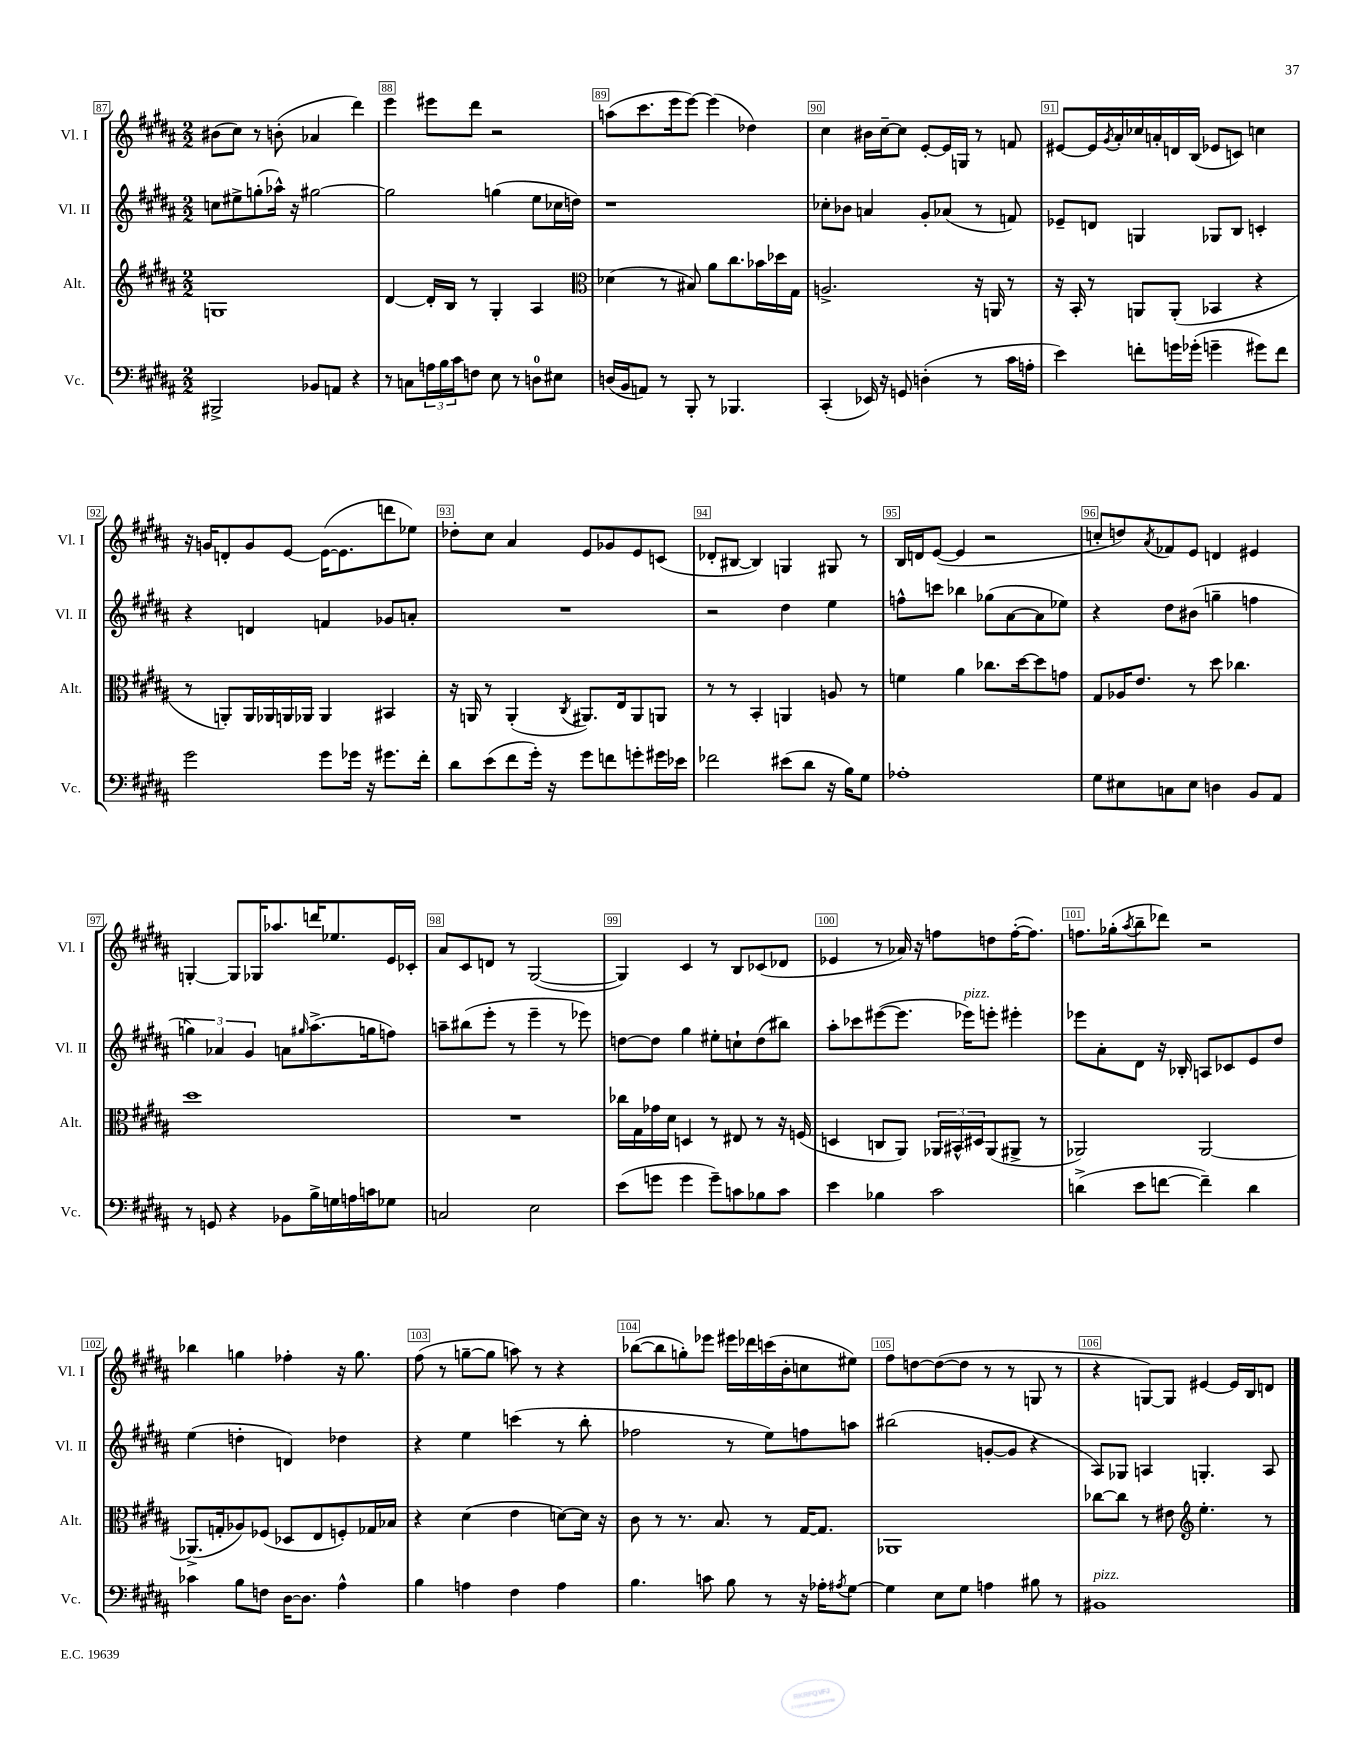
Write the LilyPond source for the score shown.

<<
\new StaffGroup <<
\new Staff = "s0" \with { instrumentName = "Vl. I" shortInstrumentName = "Vl. I" } {
    \clef treble \key b \major \numericTimeSignature \time 2/2
    bis'8( cis''8) r8 b'8-.( aes'4 dis'''4) |
    e'''4 eis'''8 dis'''8 r2 |
    a''8( cis'''8. e'''16 e'''8~) e'''4( des''4) |
    cis''4 bis'16 cis''16~-- cis''8 e'8~-. e'16 g16 r8 f'8 |
    eis'8~ eis'16 \acciaccatura { gis'8 } ais'16-. ces''16 a'16-. d'16 b16( ees'8 c'8) c''4 |
    r16 g'16 d'8-. g'8 e'8~ e'16~( e'8. d'''8 ees''8) |
    des''8-. cis''8 ais'4 e'8 ges'8 e'8 c'8( |
    des'8-. bis8~ bis4) g4 gis8 r8 |
    b16 d'16 e'8~( e'4 r2 |
    c''8-. d''8) \acciaccatura { ais'8 } fes'8 e'8 d'4 eis'4 |
    g4~-. g8 ges16 aes''8. d'''16 ees''8. e'16 ces'16-. |
    ais'8 cis'8 d'8 r8 gis2~( |
    gis4) cis'4 r8 b8 ces'8( des'8 |
    ees'4 r8 aes'16) r16 f''8 d''8 f''16~-.( f''8.) |
    f''8. ges''16-.( \acciaccatura { ais''8 } b''8-- des'''8) r2 |
    bes''4 g''4 fes''4-. r16 g''8. |
    fis''8( r8 g''8~-- g''8 a''8) r8 r4 |
    bes''8~( bes''8 g''8-.) ees'''8 eis'''16 des'''16 c'''16( b'16-. c''8 eis''8) |
    fis''8 d''8~ d''8~( d''8 r8 r8 g8 r8 |
    r4 g8~) g8 eis'4~ eis'16 b16 d'8 \bar "|." |
}
\new Staff = "s1" \with { instrumentName = "Vl. II" shortInstrumentName = "Vl. II" } {
    \clef treble \key b \major \numericTimeSignature \time 2/2
    c''8 eis''8-> g''8-.( aes''16-^) r16 gis''2~ |
    gis''2 g''4( e''8 ces''16 d''16) |
    r1 |
    ces''8-. bes'8 a'4 gis'8-. aes'8( r8 f'8) |
    ees'8-- d'8 g4 ges8 b8 c'4-. |
    r4 d'4 f'4 ges'8 a'8-. |
    R1 |
    r2 dis''4 e''4 |
    f''8-^ c'''8 bes''4 ges''8( ais'8~ ais'8 ees''8) |
    r4 dis''8 bis'8( g''4-- f''4 |
    \tuplet 3/2 { g''4) aes'4 gis'4 } a'8 \grace { gis''16 } ais''8.->( g''16 f''8) |
    a''8-- bis''8( e'''8-. r8 e'''4-- r8 ees'''8) |
    d''8~ d''8 gis''4 eis''8-. c''8-! d''8( bis''8) |
    ais''8-. ces'''8 eis'''8~( eis'''8. ees'''16^\markup { \italic "pizz." }) e'''8-. eis'''4-. |
    ees'''8 ais'8-. dis'8 r16 bes16-. a8 ces'8 e'8 dis''8 |
    e''4( d''4-. d'4) des''4 |
    r4 e''4 c'''4( r8 b''8-. |
    fes''2 r8 e''8) f''8 a''8 |
    bis''2( g'8~-. g'8 r4 |
    ais8) ges8 a4 g4.-. a8 \bar "|." |
}
\new Staff = "s2" \with { instrumentName = "Alt." shortInstrumentName = "Alt." } {
    \clef treble \key b \major \numericTimeSignature \time 2/2
    g1 |
    dis'4~ dis'16-. b16 r8 gis4-. ais4 |
    \clef alto des'4( r8 bis8) ais'8 cis''8. bes'16 des''16 gis16 |
    a2.-> r16 a,16 r8 |
    r16 b,16-. r8 a,8 a,8-.( bes,4 r4 |
    r8 a,8-.) a,16 aes,16 a,16 aes,16 aes,4 bis,4 |
    r16 a,16 r8 a,4-.( \acciaccatura { cis8 } ais,8.) e16 ais,8 a,8 |
    r8 r8 b,4-. a,4 a8 r8 |
    f'4 ais'4 ces''8. dis''16~ dis''8 g'8 |
    gis8 aes16 e'8. r8 dis''8 ces''4. |
    dis''1 |
    R1 |
    ces''16 gis16 ges'16 dis'16 d4 r8 eis8 r8 r16 f16( |
    d4 c8 ais,8) \tuplet 3/2 { aes,16 bis,16-^ dis16 } aes,8( ais,8-> r8 |
    aes,2) aes,2~ |
    aes,8.->( g16-. aes8) fes8( des8 e8 f8-.) ges16 bes16 |
    r4 dis'4( e'4 d'8~) d'16 r16 |
    cis'8 r8 r8. b8. r8 gis16~ gis8. |
    aes,1 |
    ces''8~ ces''8 r8 eis'8 \clef treble e''4.-. r8 \bar "|." |
}
\new Staff = "s3" \with { instrumentName = "Vc." shortInstrumentName = "Vc." } {
    \clef bass \key b \major \numericTimeSignature \time 2/2
    bis,,2-> bes,8 a,8 r4 |
    r8 c8 \tuplet 3/2 { a16 b16 cis'16 } f8 e8 r8 d8-0 eis8 |
    d16( b,16 a,8) r8 b,,8-. r8 bes,,4. |
    cis,4-.( ees,16) r16 g,8 d4-.( r8 cis'16 a16-. |
    e'4) f'8-. g'16 ges'16-.( g'4-- gis'8) f'8 |
    gis'2 gis'8 ges'16 r16 gis'8. fis'16-. |
    dis'8 e'8( fis'8 gis'16-.) r16 gis'8 f'8 g'8-. gis'16 ees'16 |
    fes'2 eis'8( dis'8 r16 b16) gis8 |
    aes1-. |
    gis8 eis8 c8 eis8 d4 b,8 ais,8 |
    r8 g,8 r4 bes,8 b16-> g16 a16 c'16 ges8 |
    c2 e2 |
    e'8( g'8 g'4 g'8--) c'8 bes8 c'8 |
    e'4 bes4 cis'2 |
    d'4->( e'8 f'8~ f'4--) d'4 |
    ces'4 b8 f8 dis16~ dis8. ais4-^ |
    b4 a4 fis4 a4 |
    b4. c'8 b8 r8 r16 aes16-. \acciaccatura { ais8 } gis8~ |
    gis4 e8 gis8 a4 bis8 r8 |
    bis,1^\markup { \italic "pizz." } \bar "|." |
}
>>
>>
\layout { \context { \Score currentBarNumber = #87 \override BarNumber.break-visibility = ##(#f #t #t) barNumberVisibility = #all-bar-numbers-visible \override BarNumber.stencil = #(make-stencil-boxer 0.1 0.3 ly:text-interface::print) } }
